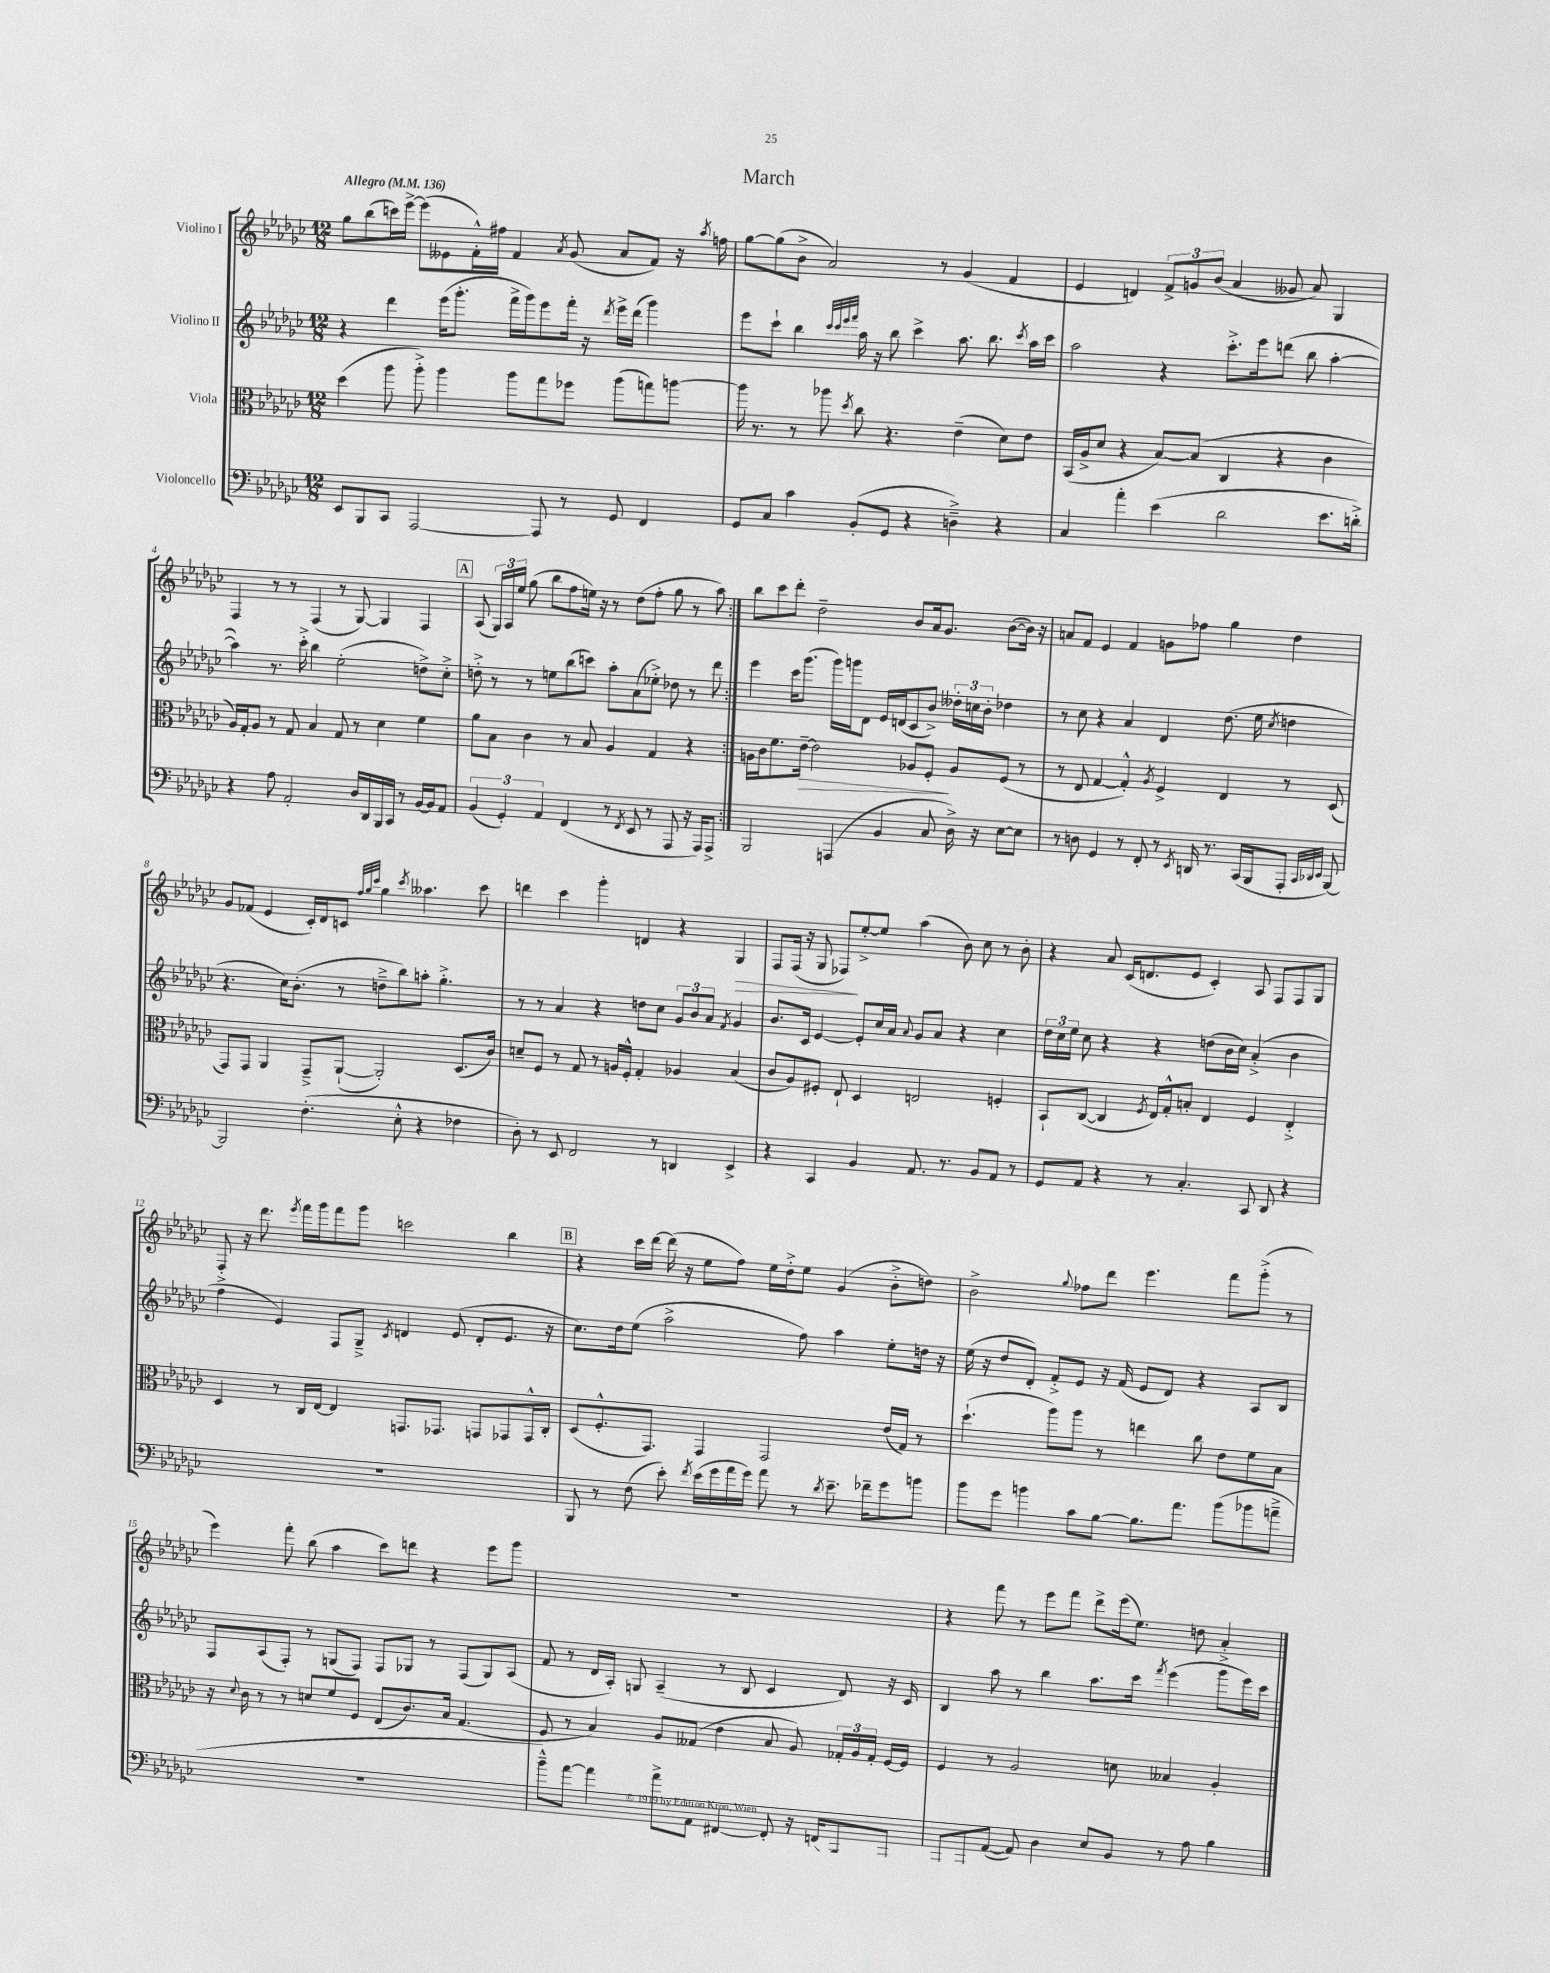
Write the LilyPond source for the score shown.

\header { title = "March" }
<<
\new StaffGroup <<
\new Staff = "s0" \with { instrumentName = "Violino I" } {
    \clef treble \key ges \major \numericTimeSignature \time 12/8 \tempo "Allegro" 4 = 136
    \autoBeamOff \repeat volta 2 { ges''8[ bes''8( c'''16) ees'''16]~-> ees'''8[( eeses'8 f'16-.-^) fis''16] f'4 \acciaccatura { aes'8 } ges'8( aes'8[ f'8]) r16 \acciaccatura { aes''8 } f''16 |
    ges''8[~ ges''8( bes'8]-> aes'2) r8 ges'4( f'4 |
    ees'4 d'4) \tuplet 3/2 { f'8[-> g'8 bes'8]( } aes'4 geses'8 aes'8) ges4 |
    f4 r8 r8 f4( r8 ges8~) ges4 f4 |
    \mark \markup { \box "A" } aes8( \tuplet 3/2 { ges16[) aes16 ees''16] } ges''8( bes''8[ f''8 e''16]) r16 r8 des''8[( f''8]-. ges''8 r8 aes''8) | }
    bes''8[ ces'''8 des'''8]-. des''2-- bes'8[ aes'16 ges'8.] bes'8[~( bes'16]) r16 |
    a'8[ f'8] ees'4 f'4 g'8[ fes''8] ges''4 des''4 |
    ges'8[ fes'8]( ees'4 ces'16[-.) des'16 c'8] \grace { f''32[ ges''32 ces'''32] } ges''4 \acciaccatura { ces'''8 } aeses''4. ces'''8 |
    d'''4 ces'''4 ges'''4-. d'4 r4 ges4\> |
    f8[ f16]( r16 ges8 fes8[\!) ees''8~-.-> ees''8] aes''4( bes'8) ces''8 r8 bes'8-. |
    r4 aes'8 ces'16[( d'8. ees'8] ces'4-.) aes8 f8[ f8 ges8] |
    f8-.-> r16 des'''8. \acciaccatura { ees'''8 } f'''16[ ges'''16 f'''8 ges'''8] c'''2 bes''4 |
    \mark \markup { \box "B" } r4 ces'''16[ des'''16]~ des'''16( r16 ees''8[ f''8]) ees''16[ des''16-.-> ees''8] ges'4( bes'8[-.-> d''8]) |
    bes'2-> \appoggiatura { ges''8 } fes''8[ des'''8] ees'''4. f'''8[ ges'''8]-.->( r8 |
    ees'''4) f'''8-. bes''8( aes''4 ces'''8[) d'''8] r4 ees'''8[ ges'''8] |
    R1. |
    r4 f'''8 r8 ees'''8[ f'''8] des'''8[-> ees'''16( ees''8.]) d''8 aes'4-.-> \bar "|." |
}
\new Staff = "s1" \with { instrumentName = "Violino II" } {
    \clef treble \key ges \major \numericTimeSignature \time 12/8
    \autoBeamOff \repeat volta 2 { r4 des'''4 ees'''16[( ges'''8.]-. f'''16[-> ges'''16) ees'''8 f'''16]-. r16 \acciaccatura { des'''8 } ees'''16[-> des'''16]( ges'''4) |
    ees'''8[ ces'''8]-! bes''4 \grace { ces'''32[ ces'''32 ees'''32 f'''32] } aes''16 r16 bes''8 ces'''4-> aes''8. bes''8. \acciaccatura { ces'''8 } aes''16[ ces'''16] |
    aes''2 r4 ces'''8.[-.-> ees'''16 d'''8]( bes''8 aes''4~-. |
    aes''4) r8. ces'''16-.-> bes''4 ees''2-.( d''8[->) ces''8]-.-> |
    \mark \markup { \box "A" } d''8-.-> r8 r8 e''8[ bes''8( c'''8]) aes''8[-. aes'8( ees''8]-.->) des''8 r8 des'''8 | }
    ees'''4 ces'''16[ ges'''8.]( ges'''16[) g'''16 des'8] ees'16[ d'16( ces'8 bes'8]->) \tuplet 3/2 { deses''16[-. c''16 bes'16]-. } des''4 |
    r8 ces''8 r4 aes'4 des'4 des''8.( ees''16 \acciaccatura { ces''8 } d''4 |
    r4. ces''16[) bes'8.]-.( r8 d''8[---> bes''8) a''8]-. ges''4.-.-> |
    r8 r8 aes'4 r4 d''8[ ces''8] \tuplet 3/2 { ges'8[ bes'8 aes'8] } \acciaccatura { f'8 } ges'4 |
    bes'8.[ ces'16] ees'4~ ees'8[-. ces''16 aes'16] \appoggiatura { aes'8 } ges'8[ aes'8] r4 ces''4 |
    \tuplet 3/2 { des''16[ ces''16 ees''16] } ces''8 r4 r4 d''8[( bes'16 ces''16]) aes'4-.->( bes'4 |
    f''4 ees'4) f8[ ges8]---> \acciaccatura { ces'8 } d'4 ees'8( d'8[-. ees'8.] r16 |
    \mark \markup { \box "B" } ces''8.[) des''16 ees''8]( aes''2-> f''8) aes''4 ees''8[-. d''16] r16 |
    ees''16( r16 des''8[ des'8]-.) f'8[-.-> ees'8] r16 f'16( ees'8[ des'8]) r4 aes8[ bes8] |
    f8[ aes8( f8]-.) r8 g8[( f8]) f8[ ges8] r8 f8[( ges8) aes8]( |
    f'8 r8 des'16[ aes16]-.) g8 aes4--( r8 bes8 ces'4 des'8) r16 ces'16 |
    bes4 aes''8 r8 bes''4 aes''8.[ ces'''16] \acciaccatura { f'''8 } ees'''4( ges'''8[ ees'''16) ces'''16] \bar "|." |
}
\new Staff = "s2" \with { instrumentName = "Viola" } {
    \clef alto \key ges \major \numericTimeSignature \time 12/8
    \autoBeamOff \repeat volta 2 { des''4( aes''8 aes''8-.->) aes''4 aes''8[ ges''8 fes''8] aes''8[( g''8) a''8]~ |
    a''16 r8. r8 aes''8 \acciaccatura { des''8 } ces''8 r4. ees'4--( des'8[) ees'8] |
    bes,16[( aes16-> des'8] r4 bes8[~) bes8]( ces4 r4 ces'4 |
    aes16[) ges16-. aes8] r8 ges8 bes4 ges8 r8 des'4 f'4 |
    \mark \markup { \box "A" } aes'8[ bes8] ces'4 r8 bes8 aes4 ges4 r4 | }
    a16[ ces'16 f'8. ees'16]~--\> ees'2 aes8[ f8]-.\! aes8[ f8]( r8 |
    r8 ees8 ges4~ ges4-.-^) \acciaccatura { aes8 } f4-> ees4 r8 des8( |
    ges,8[) ges,8] aes,4 ges,8[---> aes,8]~-!( aes,2-.) des8.[( ces'16]) |
    d'8[-- f8] r8 ges8 r8 a16[ f16]-.-^ ges4-. aes4 bes4( |
    ces'8[ aes8) fis8]-. ees8-! des4 e2 f4-. |
    bes,8[-! ces8]~( ces4 \acciaccatura { f8 } ees16[) ges16-.-^ b8]-. ees4 f4 ees4-.-> |
    des4 r8 ces16[ ees16]~ ees4 g,8.[ ges,8.] g,8[ ges,8 ges,16-^ ces16]-. |
    \mark \markup { \box "B" } des8[( f8.-.-^ ges,8.]) ges,4 ges,2 ees'16[( ges16]) r8 |
    des''4.-!( aes''8[) aes''8] r8 e''4 ces''8 ees'8[ f'8 bes8] |
    r16 \appoggiatura { des'8 } ces'16 r8 r8 d'8[ f'8 f8] ees8[( ces'8.) bes16] ges4.( |
    f8 r8 bes4) aes8[ geses8]( ees'4 bes8 aes8) \tuplet 3/2 { ges16[-. aes16 ges16]-. } f16[~ f16] |
    f4 r8 aes2 d'8 beses4 aes4-. \bar "|." |
}
\new Staff = "s3" \with { instrumentName = "Violoncello" } {
    \clef bass \key ges \major \numericTimeSignature \time 12/8
    \autoBeamOff \repeat volta 2 { ees,8[ bes,,8 ces,8] aes,,2~ aes,,8 r8 ges,8 f,4 |
    ges,8[ ces8] ces'4 bes,8[-.( ges,8] r4 d4--->) r4 |
    ces4 aes'4-. ees'4( des'2 ees'8.[ d'16]-.->) |
    r4 aes8 aes,2-. des16[ des,16 bes,,16 ces,16] r8 bes,16[~ bes,16 aes,8] |
    \mark \markup { \box "A" } \tuplet 3/2 { bes,4( ges,4-.) aes,4 } f,4( r8 \acciaccatura { f,8 } ees,8 r8 aes,,8 r16 aes,,16[) aes,,8]-> | }
    bes,,2 a,,4( bes,4 ces8 des16->) r16 ees8[~ ees8] |
    r8 d8 ges,4 r8 f,8-. r8 \acciaccatura { ees,8 } d,16 r8. ces,16[( bes,,16 aes,,8]-. \grace { ces,32[ des,32 ees,32] } bes,,8~) |
    bes,,2 f4.-.( ees8-.-^ r4 fes4 |
    des8-.) r8 ees,8 f,2 r8 d,4 ees,4-> |
    r4 ces,4 bes,4 aes,8. r8. bes,8[ aes,8] r8 |
    ges,8[ aes,8] r4 r8 ces4.-. ces,8 des,8 r4 |
    R1. |
    \mark \markup { \box "B" } bes,,8 r8 f8( ees'8-.) \acciaccatura { f'8 } ees'16[( ges'16 aes'16 ges'16]) aes'8 r8 \acciaccatura { des'8 } ees'8.-- fes'16[-- ges'8 b'8] |
    bes'8[ ges'8] b'4 ces'8[ bes8]~ bes8.[ aes'8.] b'8[( bes'8 a'8]---> |
    R1. |
    bes'8[---^) aes'8]~ aes'4 aes'8[-> aes,8] fis,4~ fis,8-. r16 f,16[( bes,,8 aes,,8]) |
    aes,,8[ aes,,8 aes,8]~( aes,8) des4 ees8[ bes,8] r8 aes8 bes4 \bar "|." |
}
>>
>>
